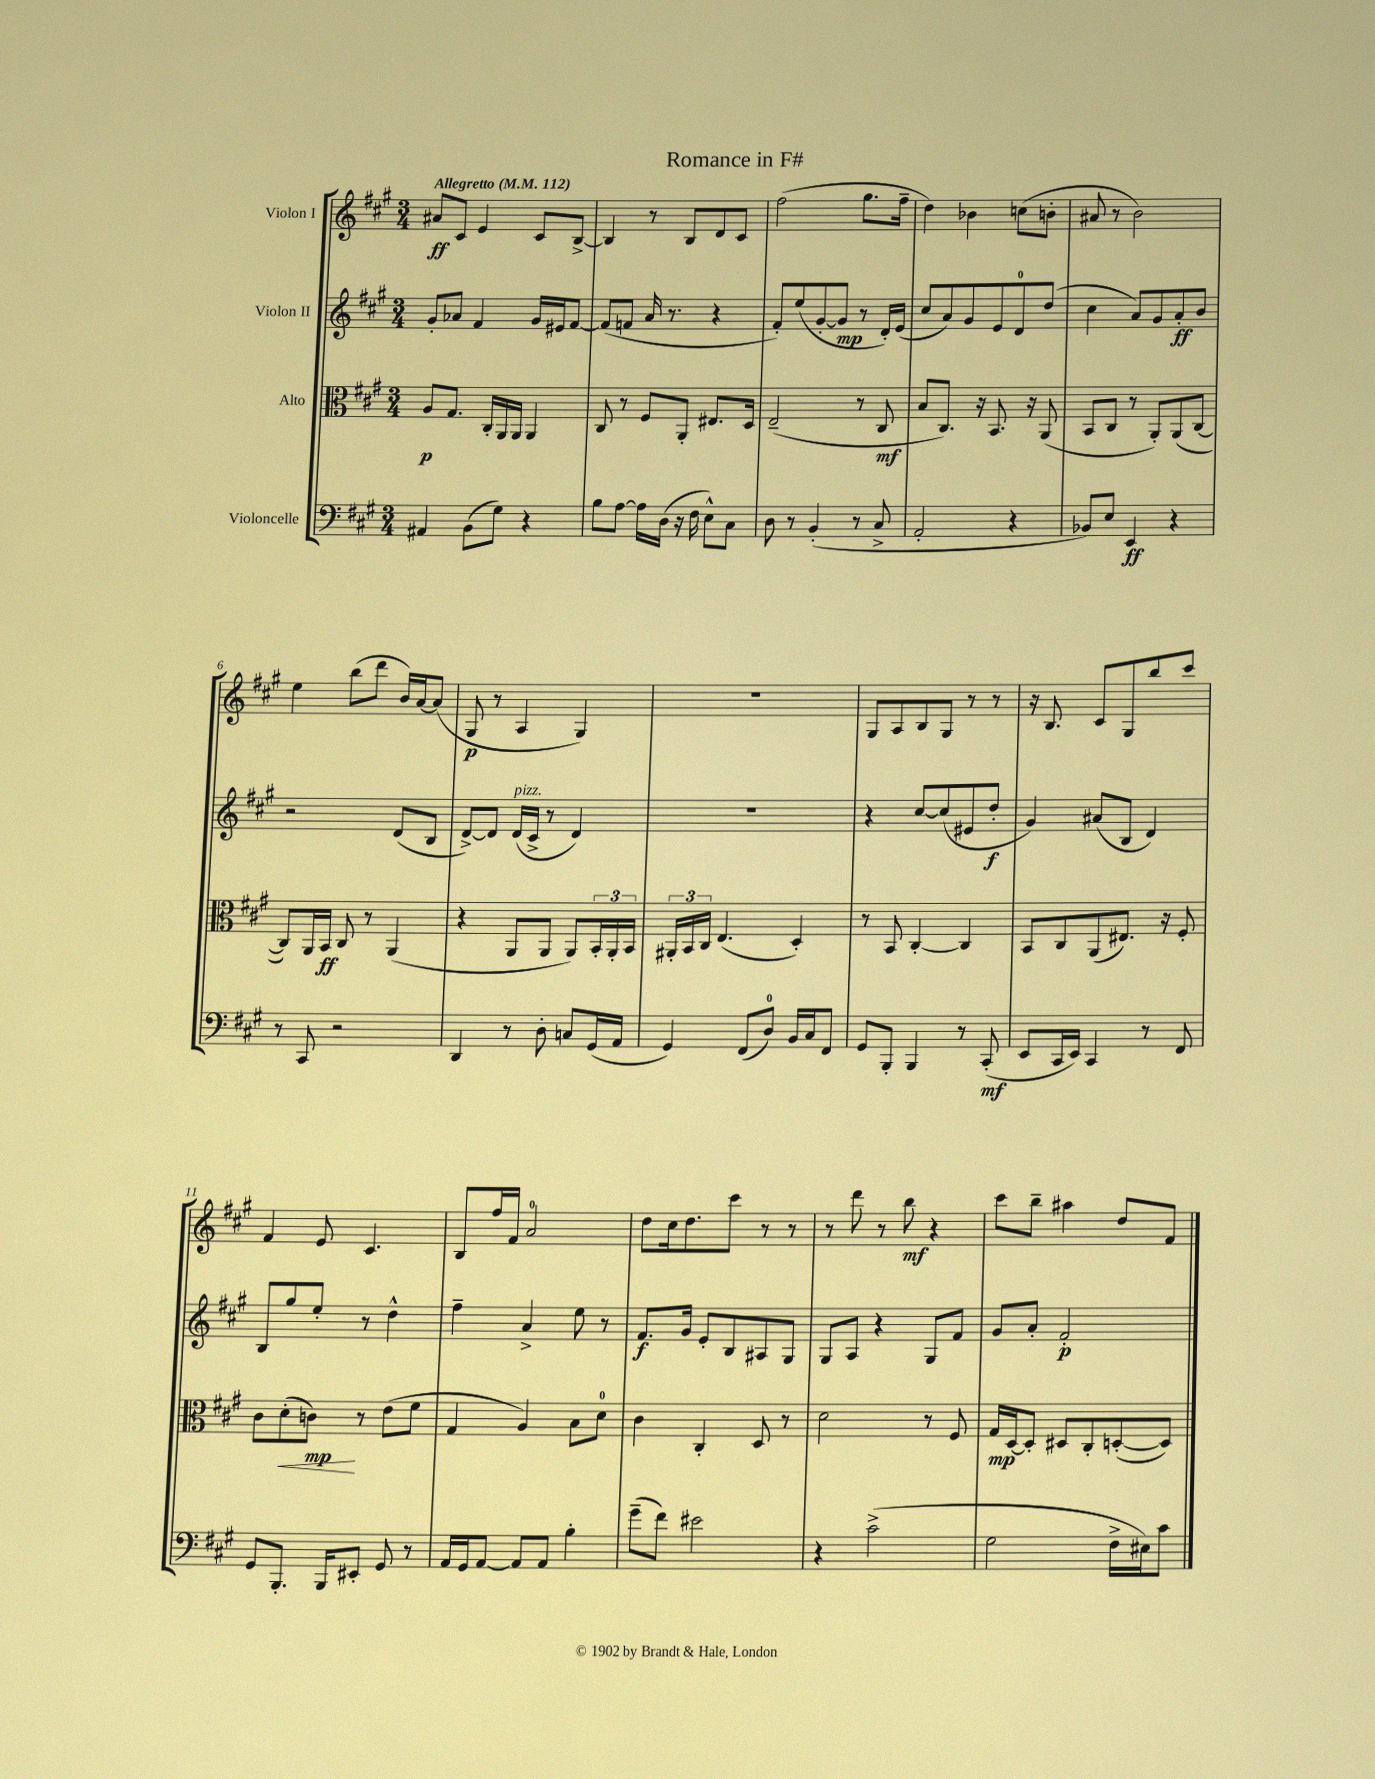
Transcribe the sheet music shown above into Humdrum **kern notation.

**kern	**dynam	**kern	**dynam	**kern	**dynam	**kern	**dynam
*part4	*part4	*part3	*part3	*part2	*part2	*part1	*part1
*staff4	*staff4	*staff3	*staff3	*staff2	*staff2	*staff1	*staff1
*I"Violoncelle	*	*I"Alto	*	*I"Violon II	*	*I"Violon I	*
*clefF4	*	*clefC3	*	*clefG2	*	*clefG2	*
*k[f#c#g#]	*	*k[f#c#g#]	*	*k[f#c#g#]	*	*k[f#c#g#]	*
*M3/4	*	*M3/4	*	*M3/4	*	*M3/4	*
*MM112	*	*MM112	*	*MM112	*	*MM112	*
=1	=1	=1	=1	=1	=1	=1	=1
!	!	!	!	!	!	!LO:TX:a:B:t=Allegretto	!
4AA#X/	.	8A/L	p	8g#'/L	.	8a#X/L	ff
.	.	8.G#/J	.	8a-X/J	.	8c#/J	.
(8BB\L	.	.	.	4f#/	.	4e/	.
.	.	16C#'/LL	.	.	.	.	.
8G#\J)	.	16AA/	.	.	.	.	.
.	.	16AA/JJ	.	.	.	.	.
4r	.	4AA/	.	16g#/LL	.	8c#/L	.
.	.	.	.	16e#X/J	.	.	.
.	.	.	.	[8f#/J	.	[8B^/J	.
=2	=2	=2	=2	=2	=2	=2	=2
8B\L	.	8C#/	.	(8f#/L]	.	4B/]	.
[8A\J	.	8r	.	8fn/J	.	.	.
16A\LL]	.	8F#/L	.	16a/	.	8r	.
(16D\JJ	.	.	.	8.r	.	.	.
16r	.	8AA'/J	.	.	.	8B/L	.
16F#\	.	.	.	.	.	.	.
8E^^\L)	.	8.E#X/L	.	4r	.	8d/	.
8C#\J	.	.	.	.	.	8c#/J	.
.	.	16D/Jk	.	.	.	.	.
=3	=3	=3	=3	=3	=3	=3	=3
8D\	.	(2E~/	.	8f#'/L)	.	(2ff#\	.
8r	.	.	.	(8ee/	.	.	.
(4BB'/	.	.	.	[8g#'/	.	.	.
.	.	.	.	8g#/J]	mp	.	.
8r	.	8r	.	8r	.	8.gg#\L	.
8C#^/	.	8C#/	mf	16d'/LL)	.	.	.
.	.	.	.	(16e/JJ	.	16ff#~\Jk	.
=4	=4	=4	=4	=4	=4	=4	=4
2AA'/	.	8B/L	.	8cc#/L	.	4dd\)	.
.	.	8.C#/J)	.	8a/)	.	.	.
.	.	.	.	8g#/	.	4b-X\	.
.	.	16r	.	.	.	.	.
.	.	8.BB/	.	8e/	.	.	.
4r	.	.	.	8d/	.	(8ccn\L	.
.	.	16r	.	.	.	.	.
.	.	(8AA/	.	(8dd/J	.	8bn'\J	.
=5	=5	=5	=5	=5	=5	=5	=5
8BB-X/L)	.	8BB/L	.	4cc#\	.	8a#X/	.
8E/J	.	8C#/J	.	.	.	8r	.
4EE/	ff	8r	.	8a/L)	.	2b\)	.
.	.	8AA'/L)	.	8g#/	.	.	.
4r	.	(8AA/	.	8a'/	ff	.	.
.	.	[8C#/J	.	8b/J	.	.	.
!!LO:LB:g=z
=6	=6	=6	=6	=6	=6	=6	=6
8r	.	8C#/L])	.	2r	.	4ee\	.
8CC#/	.	16AA/L	.	.	.	.	.
.	.	16BB/JJ	ff	.	.	.	.
2r	.	8C#/	.	.	.	(8bb\L	.
.	.	8r	.	.	.	8ddd\J	.
.	.	(4AA/	.	(8d/L	.	16b/LL)	.
.	.	.	.	.	.	[16a/J	.
.	.	.	.	8B/J	.	(8a/J]	.
=7	=7	=7	=7	=7	=7	=7	=7
4DD/	.	4r	.	[8d^/L)	.	8G#/	p
.	.	.	.	8d/J]	.	8r	.
!	!	!	!	!LO:TX:a:i:t=pizz.	!	!	!
8r	.	8AA/L	.	(16d/LL	.	4A/	.
.	.	.	.	16c#^/JJ	.	.	.
8D'\	.	8AA/J	.	8r	.	.	.
8Cn/L	.	8AA/L)	.	4d/)	.	4G#/)	.
(16GG#/L	.	24BB'/L	.	.	.	.	.
.	.	24AA'/	.	.	.	.	.
16AA/JJ	.	.	.	.	.	.	.
.	.	24BB/JJ	.	.	.	.	.
=8	=8	=8	=8	=8	=8	=8	=8
4GG#/)	.	24AA#X'/LL	.	2.r	.	2.r	.
.	.	24BB/	.	.	.	.	.
.	.	24C#/JJ	.	.	.	.	.
.	.	(4.E/	.	.	.	.	.
(8FF#/L	.	.	.	.	.	.	.
8D/J)	.	.	.	.	.	.	.
16BB/LL	.	4D'/)	.	.	.	.	.
16C#/J	.	.	.	.	.	.	.
8FF#/J	.	.	.	.	.	.	.
=9	=9	=9	=9	=9	=9	=9	=9
8GG#/L	.	8r	.	4r	.	8G#/L	.
8BBB'/J	.	8BB/	.	.	.	8A/	.
4BBB/	.	[4C#'/	.	[8cc#/L	.	8B/	.
.	.	.	.	(8cc#/]	.	8G#/J	.
8r	.	4C#/]	.	8e#X/	.	8r	.
(8CC#'/	mf	.	.	8dd'/J	f	8r	.
=10	=10	=10	=10	=10	=10	=10	=10
8EE/L	.	8BB/L	.	4g#/)	.	16r	.
.	.	.	.	.	.	8.B/	.
16CC#/L	.	8C#/	.	.	.	.	.
16EE/JJ)	.	.	.	.	.	.	.
4CC#/	.	(8AA/	.	(8a#X/L	.	8c#/L	.
.	.	8.E#X/J)	.	8B/J	.	8G#/	.
8r	.	.	.	4d/)	.	8bb/	.
.	.	16r	.	.	.	.	.
8FF#/	.	8F#'/	.	.	.	8ccc#/J	.
!!LO:LB:g=z
=11	=11	=11	=11	=11	=11	=11	=11
8GG#/L	.	8c#\L	.	8B/L	.	4f#/	.
!	!	!	!LO:HP:b	!	!	!	!
8.BBB'/J	.	(8d'\	<	8gg#/	.	.	.
.	.	8cn\J)	mp	8ee'/J	.	8e/	.
16BBB/KL	.	.	.	.	.	.	.
8EE#X'/J	.	8r	[	8r	.	4.c#/	.
8GG#/	.	(8e\L	.	4dd^^\	.	.	.
8r	.	8f#\J	.	.	.	.	.
=12	=12	=12	=12	=12	=12	=12	=12
16AA/LL	.	4G#/	.	4ff#~\	.	8B/L	.
16GG#/J	.	.	.	.	.	.	.
[8AA/J	.	.	.	.	.	16ff#/L	.
.	.	.	.	.	.	16f#/JJ	.
8AA/L]	.	4A/)	.	4a^/	.	2a/	.
8AA/J	.	.	.	.	.	.	.
4B'\	.	8B\L	.	8ee\	.	.	.
.	.	8d\J	.	8r	.	.	.
=13	=13	=13	=13	=13	=13	=13	=13
(8g#~\L	.	4c#\	.	8.f#/L	f	8dd\L	.
8f#\J)	.	.	.	.	.	16cc#\k	.
.	.	.	.	16g#/Jk	.	8.dd\	.
2e#X\	.	4C#'/	.	8e'/L	.	.	.
.	.	.	.	8B/	.	8ccc#\J	.
.	.	8D/	.	8A#X/	.	8r	.
.	.	8r	.	8G#/J	.	8r	.
=14	=14	=14	=14	=14	=14	=14	=14
4r	.	2d\	.	8G#/L	.	8r	.
.	.	.	.	8A/J	.	8ddd\	.
(2c#^\	.	.	.	4r	.	8r	.
.	.	.	.	.	.	8bb\	mf
.	.	8r	.	8G#/L	.	4r	.
.	.	8F#/	.	8f#/J	.	.	.
=15	=15	=15	=15	=15	=15	=15	=15
2G#\	.	16G#/LL	mp	8g#/L	.	8ccc#\L	.
.	.	[16D/J	.	.	.	.	.
.	.	8D'/J]	.	8a'/J	.	8bb~\J	.
.	.	8D#X/L	.	2f#'/	p	4aa#X\	.
.	.	8C#'/	.	.	.	.	.
16F#^\LL	.	([8Dn'/	.	.	.	8dd/L	.
16E#X\J)	.	.	.	.	.	.	.
8c#\J	.	8D/J])	.	.	.	8f#/J	.
==	==	==	==	==	==	==	==
*-	*-	*-	*-	*-	*-	*-	*-
